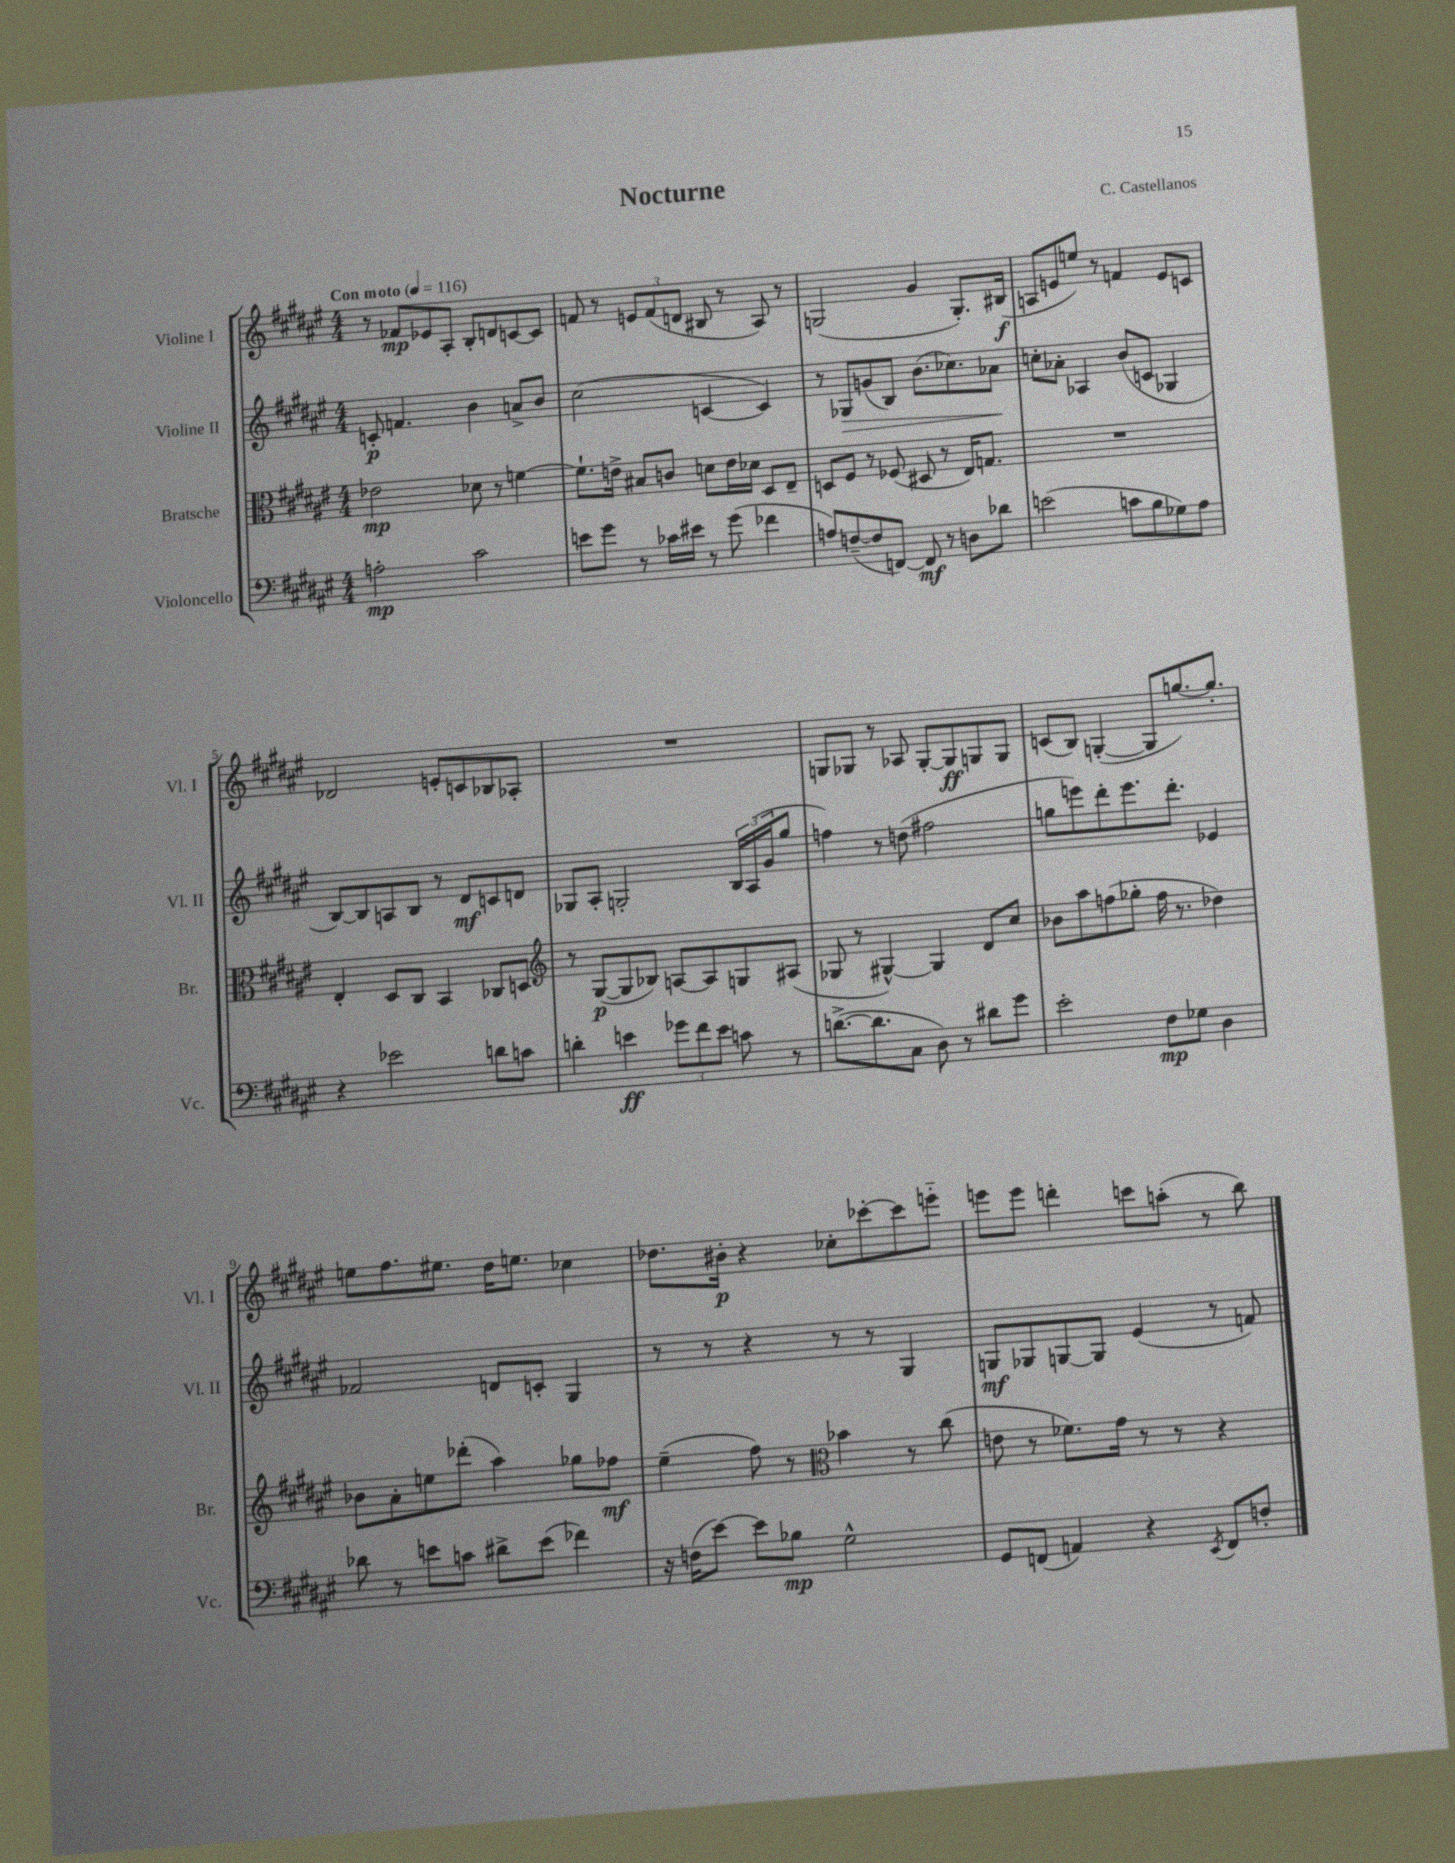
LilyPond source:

\header { title = "Nocturne" composer = "C. Castellanos" }
<<
\new StaffGroup <<
\new Staff = "s0" \with { instrumentName = "Violine I" shortInstrumentName = "Vl. I" } {
    \clef treble \key fis \major \numericTimeSignature \time 4/4 \tempo "Con moto" 4 = 116
    r8 fes'8\mp ees'8 ais8-. b8-. d'8 c'8~ c'8 |
    f'8 r8 \tuplet 3/2 { e'8 f'8( d'8 } bis8 r8 ais8) r8 |
    g2( gis'4 g8.-.) bis16\f( |
    a8 e'8 e''8) r8 f'4 e'8 c'8 |
    des'2 e'8-. c'8 bes8 aes8-. |
    R1 |
    g8 ges8 r8 aes8 ges8~-. ges8\ff g8 g8 |
    c'8( b8) g4~-.( g8 g''8.~) g''8.-. |
    e''8 fis''8. eis''8. dis''16 e''8. ces''4 |
    des''8. bis'16-.\p r4 ces''8-. ces'''8~-. ces'''8 e'''8-_ |
    e'''8 e'''8 d'''4-. c'''8 a''8-.( r8 b''8) \bar "|." |
}
\new Staff = "s1" \with { instrumentName = "Violine II" shortInstrumentName = "Vl. II" } {
    \clef treble \key fis \major \numericTimeSignature \time 4/4
    c'8-.\p f'4. b'4 a'8-> b'8 |
    cis''2( c'4~ c'4) |
    r8 ges8\> g'8( b8) b'8.( ces''8.) aes'8\! |
    c''8-. aes'8-. aes4 b'8( c'8 ges4 |
    b8~) b8 a8 b8 r8 dis'8\mf c'8 d'8 |
    ges8 ais8-. g2-. \tuplet 3/2 { b16 ais16( gis'16 } gis''8 |
    f''4) r8 d''8( fis''2 |
    g''8 e'''8) dis'''8-. e'''8. dis'''8.-. ees'4 |
    fes'2 d'8 c'8-. gis4 |
    r8 r8 r4 r8 r8 gis4 |
    g8\mf ges8 g8~ g8 eis'4( r8 f'8) \bar "|." |
}
\new Staff = "s2" \with { instrumentName = "Bratsche" shortInstrumentName = "Br." } {
    \clef alto \key fis \major \numericTimeSignature \time 4/4
    ees'2\mp des'8 r8 f'4~ |
    f'8.-! e'16-> bis8 c'8 d'8 e'16 des'16 dis8 eis8-- |
    d8 fis8 r8 fes8( dis8 r8 eis16) g8. |
    R1 |
    eis4-. dis8 cis8 b,4 ces8 d8 |
    \clef treble r8 gis8~\p( gis8 bes8) a8~ a8 g8 ais8( |
    ges8 r8 gis4~-^) gis4 dis'8 cis''8 |
    bes'8 ais''8 f''8( ges''8-. f''16 r8. des''4) |
    bes'8 ais'8-. e''8 des'''8-.( ais''4) ges''8 fes''8\mf |
    eis''4--( fis''8) r8 \clef alto bes'4 r8 cis''8( |
    e'8 r8 fes'8.) gis'16 r8 r8 r4 \bar "|." |
}
\new Staff = "s3" \with { instrumentName = "Violoncello" shortInstrumentName = "Vc." } {
    \clef bass \key fis \major \numericTimeSignature \time 4/4
    a2-.\mp cis'2 |
    e'8 gis'8 r8 ces'16 eis'16 r8 gis'8( fes'4 |
    a8) f8~--( f8 f,8~) f,8\mf r8 d8 des'8 |
    e'2( c'8 b8 ges8) ais8 |
    r4 ees'2 d'8 c'8 |
    d'4-. e'4\ff \tuplet 3/2 { ges'8 fis'8 e'8 } c'8 r8 |
    d'8.~->( d'8. cis8 dis8) r8 dis'8 gis'8 |
    eis'2-. fis8\mp ges8 dis4 |
    des'8 r8 e'8 c'8 dis'8-> e'8( fes'4) |
    r16 f16( eis'8~) eis'8 bes8\mp gis2-^ |
    gis,8 f,8( a,4) r4 \acciaccatura { eis,8 } f,8 f8-. \bar "|." |
}
>>
>>
